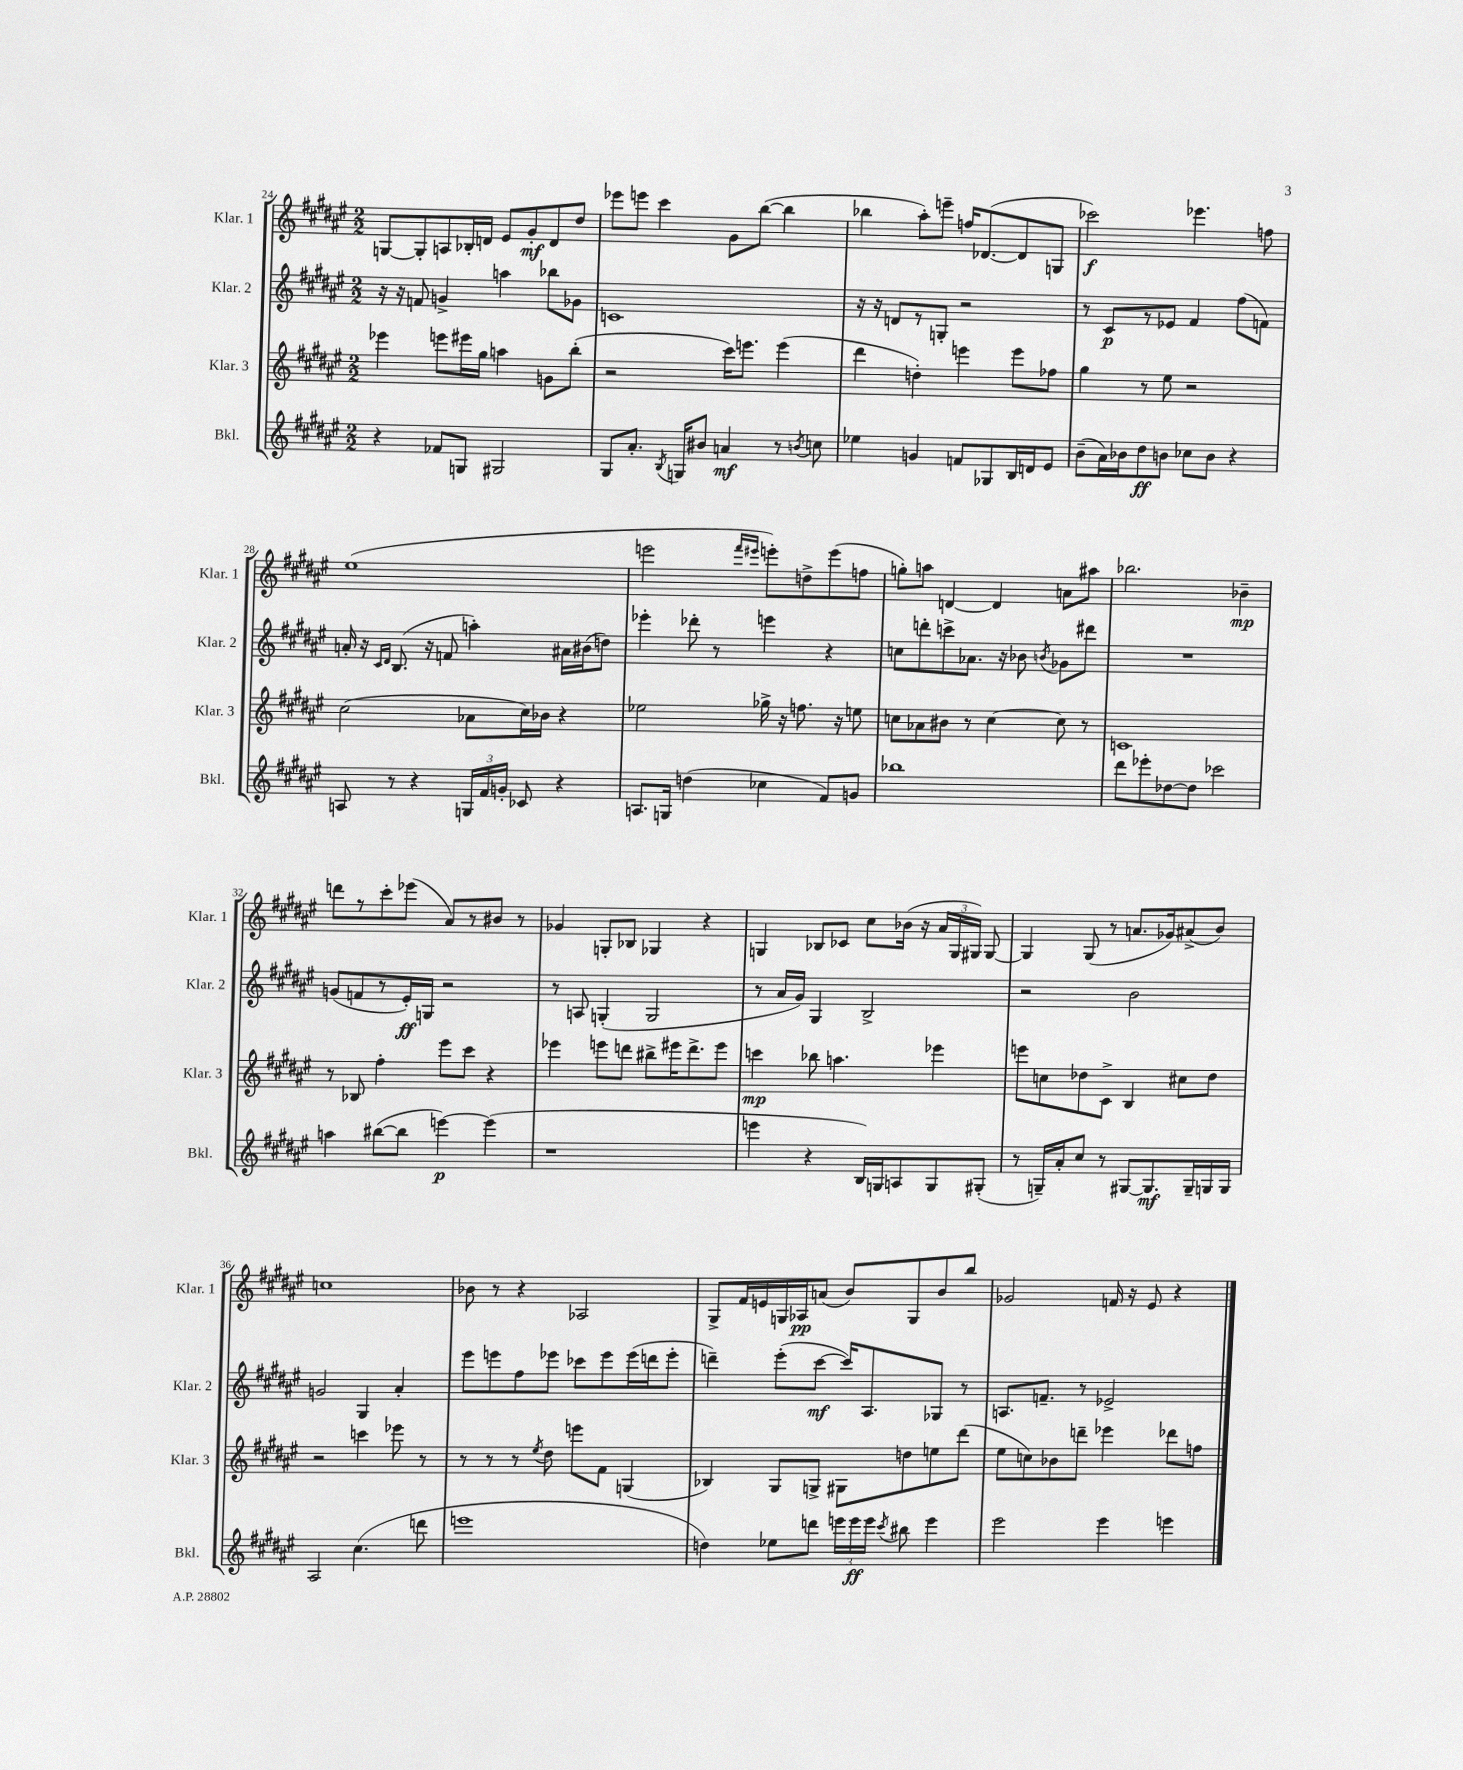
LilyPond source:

<<
\new StaffGroup <<
\new Staff = "s0" \with { instrumentName = "Klar. 1" shortInstrumentName = "Klar. 1" } {
    \clef treble \key fis \major \numericTimeSignature \time 2/2
    \autoBeamOff g8[~ g8-. a8 bes16-. d'16] eis'8[ gis'8-.\mf d'8 dis''8] |
    ees'''8[ e'''8] cis'''4 gis'8[ b''8]~( b''4 |
    bes''4 ais''8[-.) e'''8]-- f''16[ des'8.~( des'8 g8] |
    ces'''2\f) ees'''4. f''8 |
    eis''1( |
    e'''2 \grace { fis'''16[ eis'''16] } e'''8[-.) d''8-> e'''8( f''8] |
    g''8[-.) a''8] d'4~ d'4 a'8[ ais''8] |
    bes''2. bes'4--\mp |
    d'''8[ r8 cis'''8-. ees'''8]( ais'8[) r8 bis'8] r8 |
    ges'4 g8[-. bes8] ges4 r4 |
    g4 bes8[ ces'8] cis''8[ bes'16]( r16 \tuplet 3/2 { ais'16[ g16 gis16]) } gis8~ |
    gis4 gis8( r8 a'8.[ ges'16) ais'8->( b'8]) |
    c''1 |
    bes'8 r8 r4 aes2 |
    gis8[-> fis'16 e'16 g16 aes16\pp a'8]( b'8[) g8 b'8 b''8] |
    ges'2 f'16 r16 eis'8 r4 \bar "|." |
}
\new Staff = "s1" \with { instrumentName = "Klar. 2" shortInstrumentName = "Klar. 2" } {
    \clef treble \key fis \major \numericTimeSignature \time 2/2
    \autoBeamOff r16 r16 f'8 g'4-> a''4 bes''8[ ges'8] |
    c'1 |
    r16 r16 d'8[ r8 g8]-. r2 |
    r8 cis'8[\p r8 ees'8] fis'4 fis''8[( f'8]) |
    a'16-. r16 \grace { cis'16[ dis'16] } b8.( r16 f'8 a''4-.) ais'16[ bis'16( d''8]) |
    ees'''4-. des'''8-. r8 e'''4 r4 |
    c''8[ d'''8-. c'''8-> aes'8.] r16 bes'8 \acciaccatura { b'8 } ges'8[ dis'''8] |
    R1 |
    g'8[( f'8 r8 eis'16-.\ff) g16] r2 |
    r8 a8 g4-.( g2 |
    r8 ais'16[ gis'16]) gis4 b2-> |
    r2 b'2 |
    g'2 gis4 ais'4-. |
    eis'''8[ e'''8 fis''8 ees'''8] ces'''8[ ees'''8 ees'''16( d'''16 ees'''8]-. |
    d'''4--) eis'''8[-.( cis'''8]~\mf cis'''16[) ais8. ges8] r8 |
    a8.[ f'8.]-- r8 ees'2-> \bar "|." |
}
\new Staff = "s2" \with { instrumentName = "Klar. 3" shortInstrumentName = "Klar. 3" } {
    \clef treble \key fis \major \numericTimeSignature \time 2/2
    \autoBeamOff ees'''4 e'''8[ eis'''16 gis''16] a''4 g'8[ b''8]-.( |
    r2 cis'''16[) e'''8.] e'''4( |
    dis'''4 d''4-.) e'''4 e'''8[ fes''8] |
    gis''4 r8 eis''8 r2 |
    cis''2( aes'8[ cis''16) bes'16] r4 |
    ees''2 ges''16-> r16 f''8. r16 e''8 |
    c''8[ aes'8 bis'8] r8 c''4~ c''8 r8 |
    c'1 |
    r8 bes8 fis''4-. eis'''8[ cis'''8] r4 |
    ees'''4 e'''8[ d'''8] bis''8[-> eis'''16 d'''8.-> eis'''8] |
    c'''4\mp bes''8 a''4. ees'''4 |
    e'''8[ c''8 des''8 cis'8]-> b4 cis''8[ des''8] |
    r2 c'''4 ees'''8 r8 |
    r8 r8 r8 \acciaccatura { eis''8 } dis''8 e'''8[ fis'8] g4( |
    bes4) gis8[ g8]-> gis8[ d''8 e''8 dis'''8]( |
    eis''8[ c''8) bes'8 d'''8]-- ees'''4 des'''8[ f''8] \bar "|." |
}
\new Staff = "s3" \with { instrumentName = "Bkl." shortInstrumentName = "Bkl." } {
    \clef treble \key fis \major \numericTimeSignature \time 2/2
    \autoBeamOff r4 fes'8[ g8] gis2 |
    gis8[ ais'8.]-. \acciaccatura { b8 } g16[ bis'8] a'4\mf r8 \acciaccatura { b'8 } c''8 |
    ees''4 g'4 f'8[ ges8 b16 d'16 eis'8] |
    b'8[--( ais'16) bes'16 dis''8\ff b'8] ces''8[ b'8] r4 |
    a8 r8 r4 \tuplet 3/2 { g16[ fis'16 g'16]-. } ces'8 r4 |
    a8.[ g16] d''4( ces''4 fis'8[) g'8] |
    bes''1 |
    dis'''8[ ees'''8-. des''8~ des''8] ces'''2 |
    a''4 bis''8[~( bis''8] e'''4~\p) e'''4( |
    r1 |
    e'''4 r4 b16[) g16 a8 g8 gis8]-.( |
    r8 g16[--) ais'16-. cis''8] r8 gis8[~ gis8.\mf gis16-- g16 g16] |
    ais2 cis''4.( d'''8 |
    e'''1 |
    d''4) ees''8[ d'''8] \tuplet 3/2 { e'''16[ e'''16\ff e'''16] } \acciaccatura { cis'''8 } bis''8 e'''4 |
    eis'''2 eis'''4 e'''4 \bar "|." |
}
>>
>>
\layout { \context { \Score currentBarNumber = #24 } }
